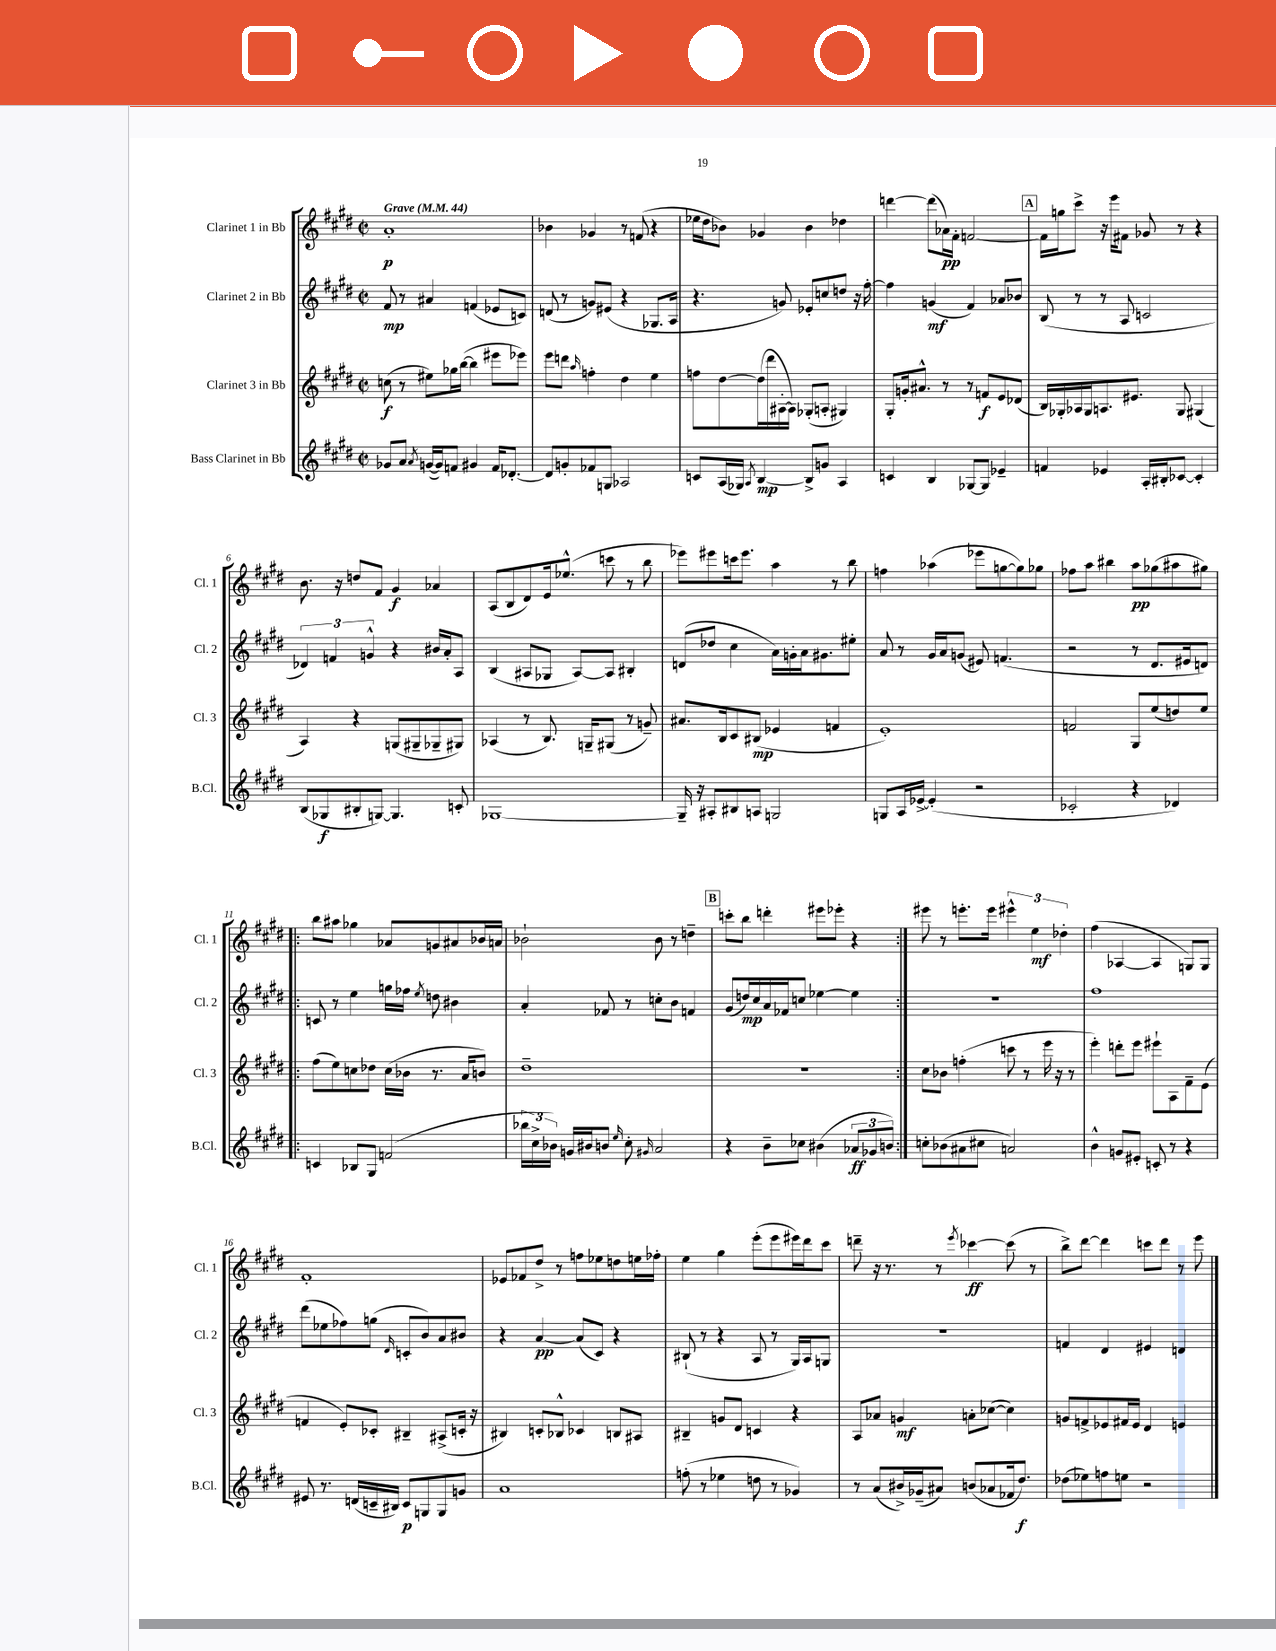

**kern	**dynam	**kern	**dynam	**kern	**dynam	**kern	**dynam
*part4	*part4	*part3	*part3	*part2	*part2	*part1	*part1
*staff4	*staff4	*staff3	*staff3	*staff2	*staff2	*staff1	*staff1
*I"Bass Clarinet in Bb	*	*I"Clarinet 3 in Bb	*	*I"Clarinet 2 in Bb	*	*I"Clarinet 1 in Bb	*
*I'B.Cl.	*	*I'Cl. 3	*	*I'Cl. 2	*	*I'Cl. 1	*
*clefG2	*	*clefG2	*	*clefG2	*	*clefG2	*
*k[f#c#g#d#]	*	*k[f#c#g#d#]	*	*k[f#c#g#d#]	*	*k[f#c#g#d#]	*
*M2/2	*	*M2/2	*	*M2/2	*	*M2/2	*
*met(c|)	*	*met(c|)	*	*met(c|)	*	*met(c|)	*
*MM44	*	*MM44	*	*MM44	*	*MM44	*
=1	=1	=1	=1	=1	=1	=1	=1
!	!	!	!	!	!	!LO:TX:a:B:t=Grave	!
8g-X/L	.	(8ccn\	f	8f#/	mp	1a'	p
8a/J	.	8r	.	8r	.	.	.
8qa/	.	.	.	.	.	.	.
([16gn/LL	.	8ee#X\L)	.	4a#X/	.	.	.
16g/J])	.	.	.	.	.	.	.
8fn/J	.	16gg-X\L	.	.	.	.	.
.	.	([16bb\JJ	.	.	.	.	.
4g#X/	.	4bb\]	.	(4fn/	.	.	.
16f/KL	.	8eee#X\L	.	8e-X/L	.	.	.
[8.d-X'/J	.	.	.	.	.	.	.
.	.	8eee-X\J)	.	8cn/J)	.	.	.
=2	=2	=2	=2	=2	=2	=2	=2
8d-/L]	.	8eee\L	.	(8dn/	.	4b-X\	.
8gn'/	.	8dddn\J	.	8r	.	.	.
.	.	16qqaa/	.	.	.	.	.
8f-X/	.	4ffn'\	.	8gn/L)	.	4g-X/	.
8Gn/J	.	.	.	(8e#X/J	.	.	.
2A-X/	.	4dd#\	.	4r	.	8r	.
.	.	.	.	.	.	(8fn/	.
.	.	4ee\	.	8.G-X/L	.	4r	.
.	.	.	.	16A/Jk	.	.	.
=3	=3	=3	=3	=3	=3	=3	=3
8cn/L	.	8ffn\L	.	4.r	.	16ee-X\LL	.
.	.	.	.	.	.	16dd#\J	.
(16A/L	.	[8dd#\	.	.	.	8b-X\J)	.
16G-X/JJ)	.	.	.	.	.	.	.
8qA/	.	.	.	.	.	.	.
[4B/	mp	(16dd#\L]	.	.	.	4g-X/	.
.	.	16ddd#\	.	.	.	.	.
.	.	[16A#X'\	.	8gn/)	.	.	.
.	.	16A#\JJ])	.	.	.	.	.
8B^/L]	.	(8G-X'/L	.	8e-X'/L	.	4b-\	.
8gn/J	.	8An'/J	.	8ccn/	.	.	.
4A/	.	4G#X/)	.	8ddn/J	.	4dd-X\	.
.	.	.	.	16r	.	.	.
.	.	.	.	[16ff#'\	.	.	.
=4	=4	=4	=4	=4	=4	=4	=4
4cn/	.	8G#'/L	.	4ff#\]	.	[4dddn\	.
.	.	16gn'/k	.	.	.	.	.
.	.	8.a#X^^/J	.	.	.	.	.
4B/	.	.	.	(4gn/	mf	(8ddd\L]	.
.	.	8r	.	.	.	16a-X\L)	pp
.	.	.	.	.	.	16f#'\JJ	.
[8G-X/L	.	8r	.	4f#/)	.	[2fn/	.
8G-/J]	.	8fn/L	f	.	.	.	.
4e-X~/	.	8e/	.	8a-X/L	.	.	.
.	.	(8d-X/J	.	8b-X/J	.	.	.
!!LO:REH:place=s1:t=A
=5	=5	=5	=5	=5	=5	=5	=5
4fn/	.	16B/LL)	.	(8B/	.	16f\LL]	.
.	.	16G-X'/	.	.	.	16ggn\J	.
.	.	16A-X/	.	8r	.	8ccc#^\J	.
.	.	16G-/J	.	.	.	.	.
4e-X/	.	8.An/	.	8r	.	16r	.
.	.	.	.	.	.	16eee\KL	.
.	.	.	.	8A/	.	8f#X\J	.
.	.	8.e#X/J	.	.	.	.	.
16A'/LL	.	.	.	2cn/	.	8g-X/	.
16B#X'/J	.	.	.	.	.	.	.
[8c-X/J	.	8G-/	.	.	.	8r	.
4c-'/]	.	(4G#X/	.	.	.	4r	.
!!LO:LB:g=z
=6	=6	=6	=6	=6	=6	=6	=6
(8B/L	.	4A/)	.	6d-X/)	.	8.b\	.
8G-X/	f	.	.	.	.	.	.
.	.	.	.	6fn/	.	.	.
.	.	.	.	.	.	16r	.
8B#X'/	.	4r	.	.	.	8ddn/L	.
.	.	.	.	6gn^^/	.	.	.
[8Gn/J)	.	.	.	.	.	8f#/J	.
4.G/]	.	(8Gn/L	.	4r	.	4g#/	f
.	.	8G#X~/	.	.	.	.	.
.	.	8G-X~/	.	16b#X/LL	.	4a-X/	.
.	.	.	.	16a'/J	.	.	.
8cn'/	.	8G#X/J)	.	8A/J	.	.	.
=7	=7	=7	=7	=7	=7	=7	=7
[1G-X	.	(4A-X/	.	(4B/	.	(8A/L	.
.	.	.	.	.	.	8B/	.
.	.	8r	.	8A#X/L	.	8d#/)	.
.	.	8.B/)	.	8G-X/J	.	16e/k	.
.	.	.	.	.	.	(8.ee-X^^/J	.
.	.	.	.	[8A#/L)	.	.	.
.	.	16Gn~/KL	.	.	.	.	.
.	.	(8G#X/J	.	8A#/J]	.	8cccn\	.
.	.	8r	.	4B#X'/	.	8r	.
.	.	8gn~/)	.	.	.	8bb\	.
=8	=8	=8	=8	=8	=8	=8	=8
16G-~/]	.	8.a#X/L	.	(8dn/L	.	8eee-X\L)	.
16r	.	.	.	.	.	.	.
8A#X'/L	.	.	.	8dd-X/J	.	8eee#X\	.
.	.	16B/k	.	.	.	.	.
8B#X/	.	8c#/	.	4cc#\	.	16cccn\k	.
.	.	.	.	.	.	8.eee#\J	.
8An/J	.	(8B#X/J	mp	.	.	.	.
2Gn/	.	4e-X/	.	16a\LL)	.	4aa\	.
.	.	.	.	16gn'\	.	.	.
.	.	.	.	16a\J	.	.	.
.	.	.	.	8.g#X\	.	.	.
.	.	4fn/	.	.	.	8r	.
.	.	.	.	8ee#X'\J	.	8bb\	.
=9	=9	=9	=9	=9	=9	=9	=9
8Gn/L	.	1e')	.	8a/	.	4ffn\	.
16A/L	.	.	.	8r	.	.	.
[16e-X^/JJ	.	.	.	.	.	.	.
(4e-'/]	.	.	.	16g#/LL	.	(4aa-X\	.
.	.	.	.	16a/J	.	.	.
.	.	.	.	(8gn/J	.	.	.
2r	.	.	.	8e#X/)	.	8eee-X\L	.
.	.	.	.	(4.fn/	.	[8ggn\	.
.	.	.	.	.	.	8gg\])	.
.	.	.	.	.	.	8gg-X\J	.
=10	=10	=10	=10	=10	=10	=10	=10
2c-X'/	.	2fn/	.	2r	.	8ff-X\L	.
.	.	.	.	.	.	8aa\J	.
.	.	.	.	.	.	4bb#X\	.
4r	.	8G#/L	.	8r	.	8aa\L	pp
.	.	(8ee/	.	8.d#/L	.	(8gg-X\	.
4d-X/)	.	8ddn/)	.	.	.	8aa#X\	.
.	.	.	.	16e#X/k	.	.	.
.	.	8ee/J	.	8dn/J)	.	8gg#X\J)	.
!!LO:LB:g=z
=11!|:	=11!|:	=11!|:	=11!|:	=11!|:	=11!|:	=11!|:	=11!|:
4cn/	.	(8ff#\L	.	8cn/	.	8bb\L	.
.	.	8ee\)	.	8r	.	8aa#X\J	.
8B-X/L	.	8ccn\	.	4ee\	.	4gg-X\	.
8G#/J	.	8dd-X\J	.	.	.	.	.
(2fn/	.	(16cc\LL	.	16ggn\LL	.	8a-X/L	.
.	.	16b-X\JJ	.	16ff-X\JJ	.	.	.
.	.	.	.	8qee/	.	.	.
.	.	8.r	.	8ddn\	.	8gn/	.
.	.	.	.	4b#X\	.	8a#X/	.
.	.	16a/KL	.	.	.	.	.
.	.	8bn/J)	.	.	.	16b-X/L	.
.	.	.	.	.	.	16an/JJ	.
=12	=12	=12	=12	=12	=12	=12	=12
24bb-X\LL	.	1dd#~	.	4a'/	.	2b-X`\	.
24cc#^\	.	.	.	.	.	.	.
24b-X\JJ)	.	.	.	.	.	.	.
16gn/LL	.	.	.	.	.	.	.
16b#X/J	.	.	.	.	.	.	.
8bn/J	.	.	.	8f-X/	.	.	.
16qqee/	.	.	.	.	.	.	.
8cc#'\	.	.	.	8r	.	.	.
16qqg#X/	.	.	.	.	.	.	.
2a/	.	.	.	8ccn'\L	.	8b-\	.
.	.	.	.	8b\J	.	8r	.
.	.	.	.	4fn/	.	4ddn~\	.
!!LO:REH:place=s1:t=B
=13	=13	=13	=13	=13	=13	=13	=13
4r	.	1r	.	(8g#/L	.	8cccn'\L	.
.	.	.	.	16ddn/L)	mp	8bb\J	.
.	.	.	.	16cc#/	.	.	.
8b~\L	.	.	.	16a/	.	4dddn'\	.
.	.	.	.	16f-X/J	.	.	.
8cc-X\J	.	.	.	8ccn/J	.	.	.
(4b#X\	.	.	.	[4ee-X\	.	8eee#X\L	.
.	.	.	.	.	.	8eee-X'\J	.
12a-X/L	ff	.	.	4ee-\]	.	4r	.
12g-X/	.	.	.	.	.	.	.
12bn/J)	.	.	.	.	.	.	.
=14:|!	=14:|!	=14:|!	=14:|!	=14:|!	=14:|!	=14:|!	=14:|!
8ccn'\L	.	8cc#\L	.	1r	.	8eee#X\	.
(8b-X\	.	8b-X\J	.	.	.	8r	.
8a#X\	.	(4ffn'\	.	.	.	8.eeen'\L	.
8cc#X\J	.	.	.	.	.	.	.
.	.	.	.	.	.	16eee\Jk	.
2an/)	.	8cccn\	.	.	.	6eee#X^^\	.
.	.	8r	.	.	.	.	.
.	.	.	.	.	.	6ee\	mf
.	.	16eee\	.	.	.	.	.
.	.	16r	.	.	.	.	.
.	.	.	.	.	.	6dd-X'\	.
.	.	8r	.	.	.	.	.
=15	=15	=15	=15	=15	=15	=15	=15
4b^^\	.	4eee'\)	.	1ff#	.	(4ff#\	.
8gn/L	.	8dddn'\L	.	.	.	[4A-X/	.
8e#X'/J	.	8eee\J	.	.	.	.	.
8cn'/	.	8eee#X`\L	.	.	.	4A-/]	.
8r	.	8A\	.	.	.	.	.
4r	.	8f#~\	.	.	.	8Gn/L)	.
.	.	(8e\J	.	.	.	8G/J	.
!!LO:LB:g=z
=16	=16	=16	=16	=16	=16	=16	=16
8e#X/	.	4fn/	.	(8ddd#\L	.	1f#'	.
8.r	.	.	.	8ee-X\	.	.	.
.	.	8e'/L)	.	8ff-X\)	.	.	.
(16dn/LL	.	.	.	.	.	.	.
16cn~/	.	8c-X'/J	.	(8ggn\J	.	.	.
16B#X/JJ)	.	.	.	.	.	.	.
.	.	.	.	16qqd#/	.	.	.
8c/L	p	4B#X~/	.	8cn'/L	.	.	.
8Gn/	.	.	.	8b/)	.	.	.
8G/	.	(8A#X^/L	.	8a/	.	.	.
8gn/J	.	16cn'/Jk	.	8b#X/J	.	.	.
.	.	16r	.	.	.	.	.
=17	=17	=17	=17	=17	=17	=17	=17
1a	.	4B#X/)	.	4r	.	8e-X/L	.
.	.	.	.	.	.	8f-X/	.
.	.	8cn'/L	.	[4a/	pp	8dd#^/J	.
.	.	8B-X^^/J	.	.	.	8r	.
.	.	4c-X/	.	(8a/L]	.	8ffn\L	.
.	.	.	.	8c#/J)	.	8ee-X\	.
.	.	8Bn/L	.	4r	.	8ddn\	.
.	.	8A#X/J	.	.	.	16een\L	.
.	.	.	.	.	.	16ff-X'\JJ	.
=18	=18	=18	=18	=18	=18	=18	=18
(8ffn'\	.	4B#X~/	.	(8B#X`/	.	4ee\	.
8r	.	.	.	8r	.	.	.
4ee-X\	.	8gn/L	.	4r	.	4gg#\	.
.	.	8d#/J	.	.	.	.	.
8ddn\	.	4cn/	.	8A/	.	(8eee'\L	.
8r	.	.	.	8r	.	8eee\	.
4g-X/)	.	4r	.	16G#/LL)	.	16eee#X\L)	.
.	.	.	.	16A/J	.	16ddd#\J	.
.	.	.	.	8Gn/J	.	8ccc#\J	.
=19	=19	=19	=19	=19	=19	=19	=19
8r	.	8A/L	.	1r	.	8dddn~\	.
(8a/L	.	8a-X/J	.	.	.	16r	.
.	.	.	.	.	.	8.r	.
16b#X^/L)	.	4gn/	mf	.	.	.	.
(16g-X~/J	.	.	.	.	.	.	.
8a#X/J)	.	.	.	.	.	8r	.
.	.	.	.	.	.	8qeee/	.
(8bn/L	.	8an'\L	.	.	.	[4ccc-X\	ff
8a-X/	.	([8cc-X\J	.	.	.	.	.
16f-X/k	.	4cc-\])	.	.	.	(8ccc-\]	.
8.dd#/J)	f	.	.	.	.	.	.
.	.	.	.	.	.	8r	.
=20	=20	=20	=20	=20	=20	=20	=20
(8dd-X\L	.	8gn/L	.	4fn/	.	8bb^\L)	.
8ee-X\)	.	8fn^/	.	.	.	[8ddd#\J	.
8ffn\	.	8e-X/	.	4d#/	.	4ddd#\]	.
8een\J	.	16f#X/L	.	.	.	.	.
.	.	16e-/JJ	.	.	.	.	.
2r	.	4d#/	.	4e#X/	.	8cccn\L	.
.	.	.	.	.	.	8ddd#\J	.
.	.	4en/	.	4dn/	.	8r	.
.	.	.	.	.	.	8eee\	.
==	==	==	==	==	==	==	==
*-	*-	*-	*-	*-	*-	*-	*-
